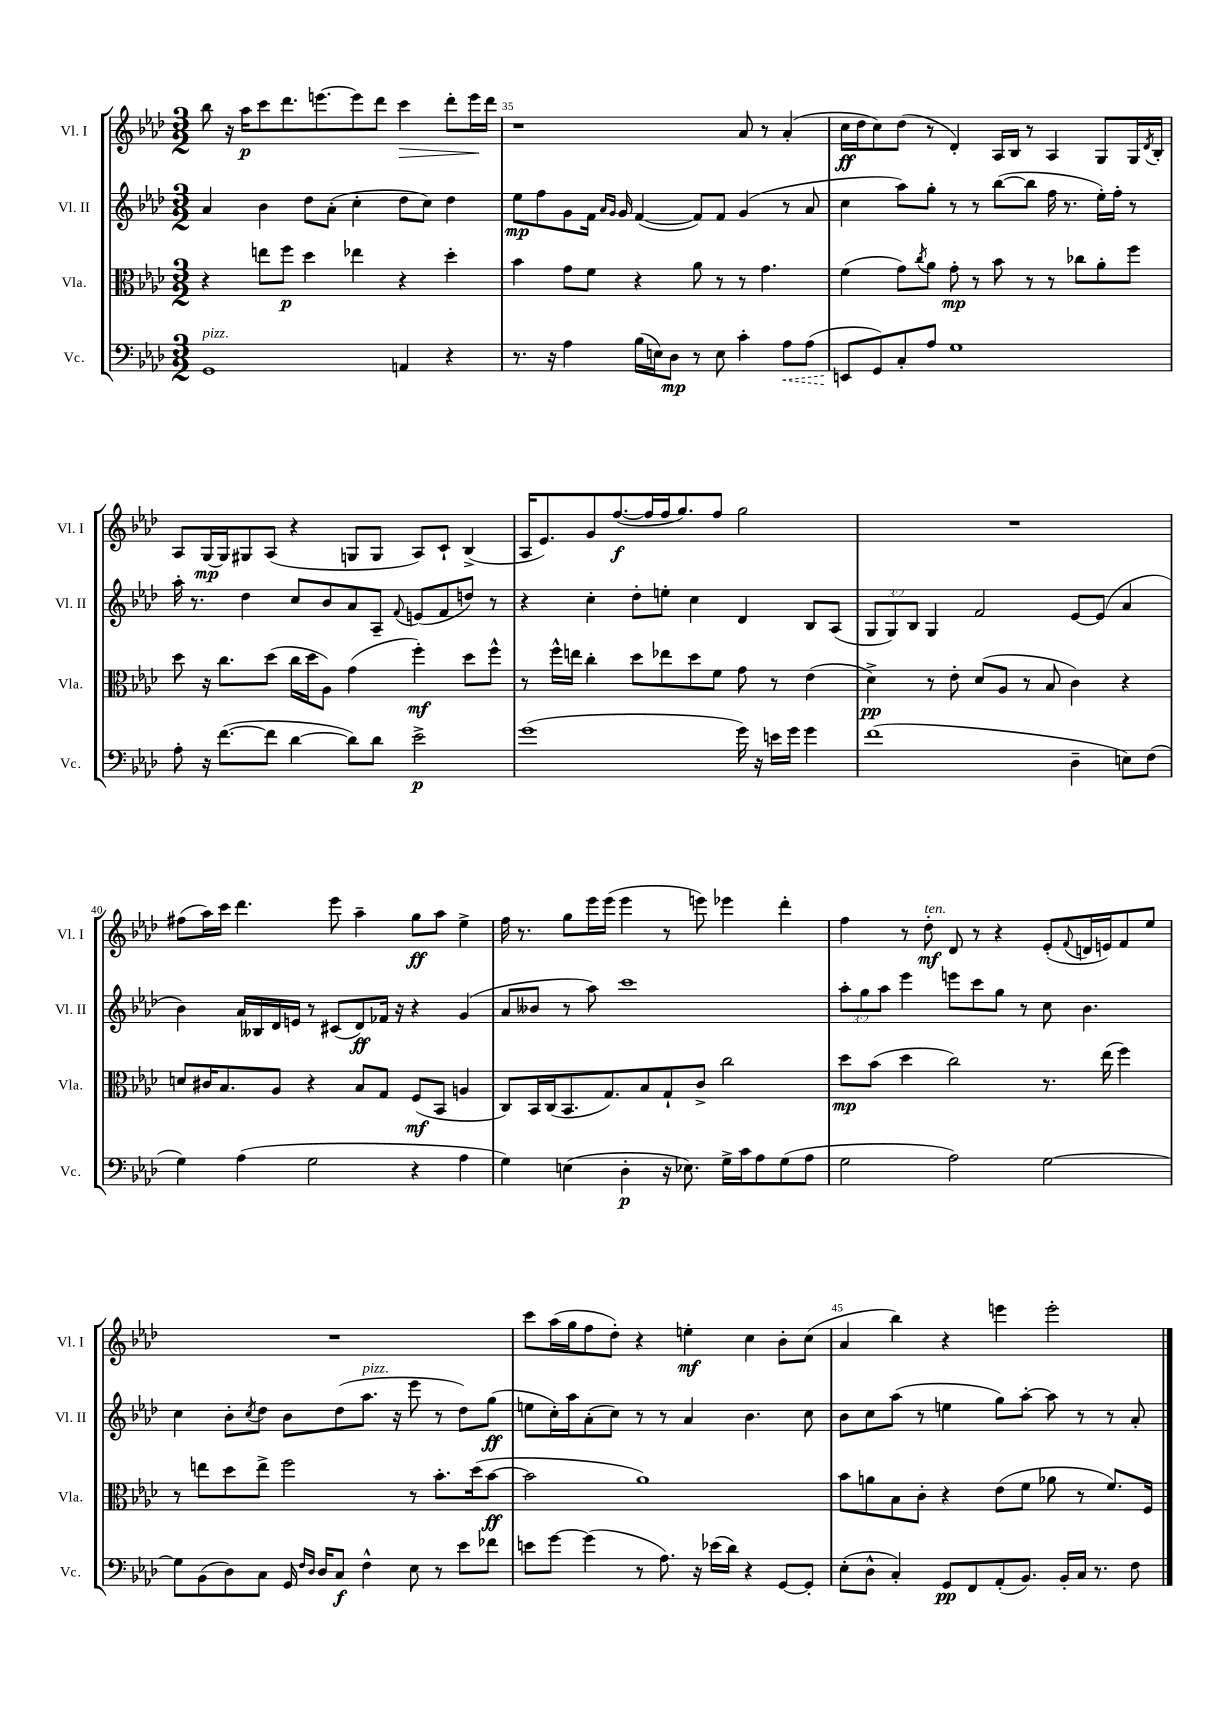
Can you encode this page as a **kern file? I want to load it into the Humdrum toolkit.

**kern	**kern	**kern	**kern
*staff4	*staff3	*staff2	*staff1
*clefF4	*clefC3	*clefG2	*clefG2
*k[b-e-a-d-]	*k[b-e-a-d-]	*k[b-e-a-d-]	*k[b-e-a-d-]
*M3/2	*M3/2	*M3/2	*M3/2
1GG	4r	4a-/	8bb-\
.	.	.	16r
.	.	.	16aa-\LK
.	8ee\L	4b-\	8ccc\
.	8ff\J	.	8.ddd-\
.	4dd-\	8dd-\L	.
.	.	.	[8.eee\
.	.	(8a-'\J	.
.	4ee-\	4cc'\	8eee\]
.	.	.	8ddd-\J
4AA/	4r	8dd-\L	4ccc\
.	.	8cc\J)	.
4r	4dd-'\	4dd-\	8ddd-'\L
.	.	.	16eee\L
.	.	.	16ddd-\JJ
=	=	=	=
8.r	4b-\	8ee-\L	1r
.	.	8ff\	.
16r	.	.	.
4A-\	8g\L	8g\	.
.	8f\J	16f\Jk	.
.	.	16qqa-/LL	.
.	.	16qqg/JJ	.
.	.	16g/	.
(16B-\LL	4r	([4f/	.
16E\J)	.	.	.
8D-\J	.	.	.
8r	8a-\	8f/]L)	.
8E\	8r	8f/J	.
4c'\	8r	(4g/	8a-/
.	4.g\	.	8r
8A-\L	.	8r	(4a-'/
(8A-\J	.	8a-/	.
=	=	=	=
8EE/L	(4f\	4cc\	16cc\LL
.	.	.	16dd-\J
8GG/)	.	.	8cc\)
8C'/	8g\L)	8aa-\L)	(8dd-\J
.	8qcc/	.	.
8A-/J	8a-\J	8gg'\J	8r
1G	8g'\	8r	4d-'/)
.	8r	8r	.
.	8b-\	([8bb-\L	16A-/LL
.	.	.	16B-/JJ
.	8r	8bb-\]J	8r
.	8r	16ff\	4A-/
.	.	8.r	.
.	8cc-\L	.	.
.	8a-'\	16ee-'\LL)	8G/L
.	.	16ff'\JJ	.
.	8ff\J	8r	16G/L
.	.	.	8qd-/
.	.	.	16B-'/JJ
=	=	=	=
8A-'\	8dd-\	16aa-'\	8A-/L
.	.	8.r	.
16r	16r	.	[16G/L
([8.f\L	8.cc\L	.	16G/]J
.	.	4dd-\	8G#/
8f\]J	(8dd-\J	.	(8A-/J
[4d-\	16cc\LL	8cc/L	4r
.	16dd-\J	.	.
.	8A-\J)	8b-/	.
8d-\]L)	(4g\	8a-/	8G/L
8d-\J	.	8A-~/J	8G/J
.	.	8qqf/	.
2e-^\	4ff'\)	(8e/L	8A-/L)
.	.	8f/	8c`/J
.	8dd-\L	8dd/J)	(4B-^/
.	8ff^^\J	8r	.
=	=	=	=
(1g	8r	4r	16A-/LK
.	.	.	8.e-/)
.	16ff^^\LL	.	.
.	16ee\JJ	.	.
.	4cc'\	4cc'\	8g/
.	.	.	([8.ff/
.	8dd-\L	8dd-'\L	.
.	.	.	16ff/]L
.	8ee-\	8ee'\J	16ff/J
.	.	.	8.gg/)
.	8dd-\	4cc\	.
.	8f\J	.	8ff/J
16g\)	8g\	4d-/	2gg\
16r	.	.	.
16e\LL	8r	.	.
16g\JJ	.	.	.
4g\	(4e-\	8B-/L	.
.	.	(8A-/J	.
=	=	=	=
(1f	4d-^\)	12G/L	1.r
.	.	12G/)	.
.	.	12B-/J	.
.	8r	4G/	.
.	8e-'\	.	.
.	(8d-/L	2f/	.
.	8A-/J	.	.
.	8r	.	.
.	8B-/	.	.
4D-~\	4c\)	[8e-/L	.
.	.	(8e-/]J	.
8E\L)	4r	4a-/	.
(8F\J	.	.	.
=	=	=	=
4G\)	8d/L	4b-\)	(8ff#\L
.	16c#/K	.	16aa-\L)
.	8.B-/	.	16ccc\JJ
(4A-\	.	16a-/LL	4.ddd-\
.	.	16B--/	.
.	8A-/J	16d-/	.
.	.	16e/JJ	.
2G\	4r	8r	.
.	.	(8c#/L	8eee-\
.	8B-/L	8d-/)	4aa-~\
.	8G/J	16f-/Jk	.
.	.	16r	.
4r	(8F/L	4r	8gg\L
.	8BB-/J	.	8aa-\J
4A-\	4A/	(4g/	4ee-^\
=	=	=	=
4G\)	8C/L)	8a-/L	16ff\
.	.	.	8.r
.	16BB-/L	8b--/J	.
.	(16C/J	.	.
(4E\	8.BB-/	8r	8gg\L
.	.	8aa-\)	16eee-\L
.	8.G/)	.	(16eee-\JJ
4D-'\	.	1ccc	4eee-\
.	8B-/	.	.
16r	8G`/	.	8r
8.E-\)	.	.	.
.	8c^/J	.	8eee\)
16G^\LL	2cc\	.	4eee-\
16c\J	.	.	.
8A-\	.	.	.
(8G\	.	.	4ddd-'\
8A-\J	.	.	.
=	=	=	=
2G\	8dd-\L	12aa-'\L	4ff\
.	.	12gg\	.
.	(8b-\J	.	.
.	.	12aa-\J	.
.	4dd-\	4eee-\	8r
.	.	.	8dd-'\
2A-\)	2cc\)	8eee\L	8d-/
.	.	8ccc\	8r
.	.	8gg\J	4r
.	.	8r	.
[2G\	8.r	8cc\	(8e-'/L
.	.	.	8qqf/
.	.	4.b-\	16d/L
.	(16ee-\	.	16e/J)
.	4ff\)	.	8f/
.	.	.	8ee-/J
=	=	=	=
8G\]L	8r	4cc\	1.r
(8BB-\	8ee\L	.	.
8D-\)	8dd-\	8b-'\L	.
.	.	8qcc/	.
8C\J	8ee^\J	8dd-\J	.
16GG/	2ff\	8b-\L	.
16qqF/LL	.	.	.
16qqD-/JJ	.	.	.
16D-/LK	.	.	.
8C/J	.	(8dd-\	.
4F^^\	.	8.aa-\J	.
.	.	16r	.
8E-\	8r	8eee-\	.
8r	8.b-'\L	8r	.
8e-\L	.	8dd-\L)	.
.	(16dd-\k	.	.
8f-\J	[8b-\J	(8gg\J	.
=	=	=	=
8e\L	2b-\]	8ee\L	8ccc\L
[8g\J	.	16cc'\L)	(16aa-\L
.	.	16aa-\J	16gg\J
(4g\]	.	(8a-'\	8ff\
.	.	8cc\J)	8dd-'\J)
8r	1a-)	8r	4r
8.A-\)	.	8r	.
.	.	4a-/	4ee'\
16r	.	.	.
(16e-\LL	.	.	.
16d-\JJ)	.	.	.
4r	.	4.b-\	4cc\
[8GG/L	.	.	8b-'\L
8GG'/]J	.	8cc\	(8cc\J
=	=	=	=
(8E-'\L	8b-\L	8b-\L	4a-/
8D-^^\J	8a\	8cc\	.
4C'/)	8B-\	(8aa-\J	4bb-\)
.	8c'\J	8r	.
8GG/L	4r	4ee\	4r
8FF/	.	.	.
(8AA-'/	(8e-\L	8gg\L)	4eee\
8.BB-/J)	8f\J	[8aa-'\J	.
.	8a-\	8aa-\]	2eee'\
16BB-'/LL	.	.	.
16C/JJ	8r	8r	.
8.r	.	.	.
.	8.f/L)	8r	.
8F\	.	8a-'/	.
.	16F/Jk	.	.
==	==	==	==
*-	*-	*-	*-
